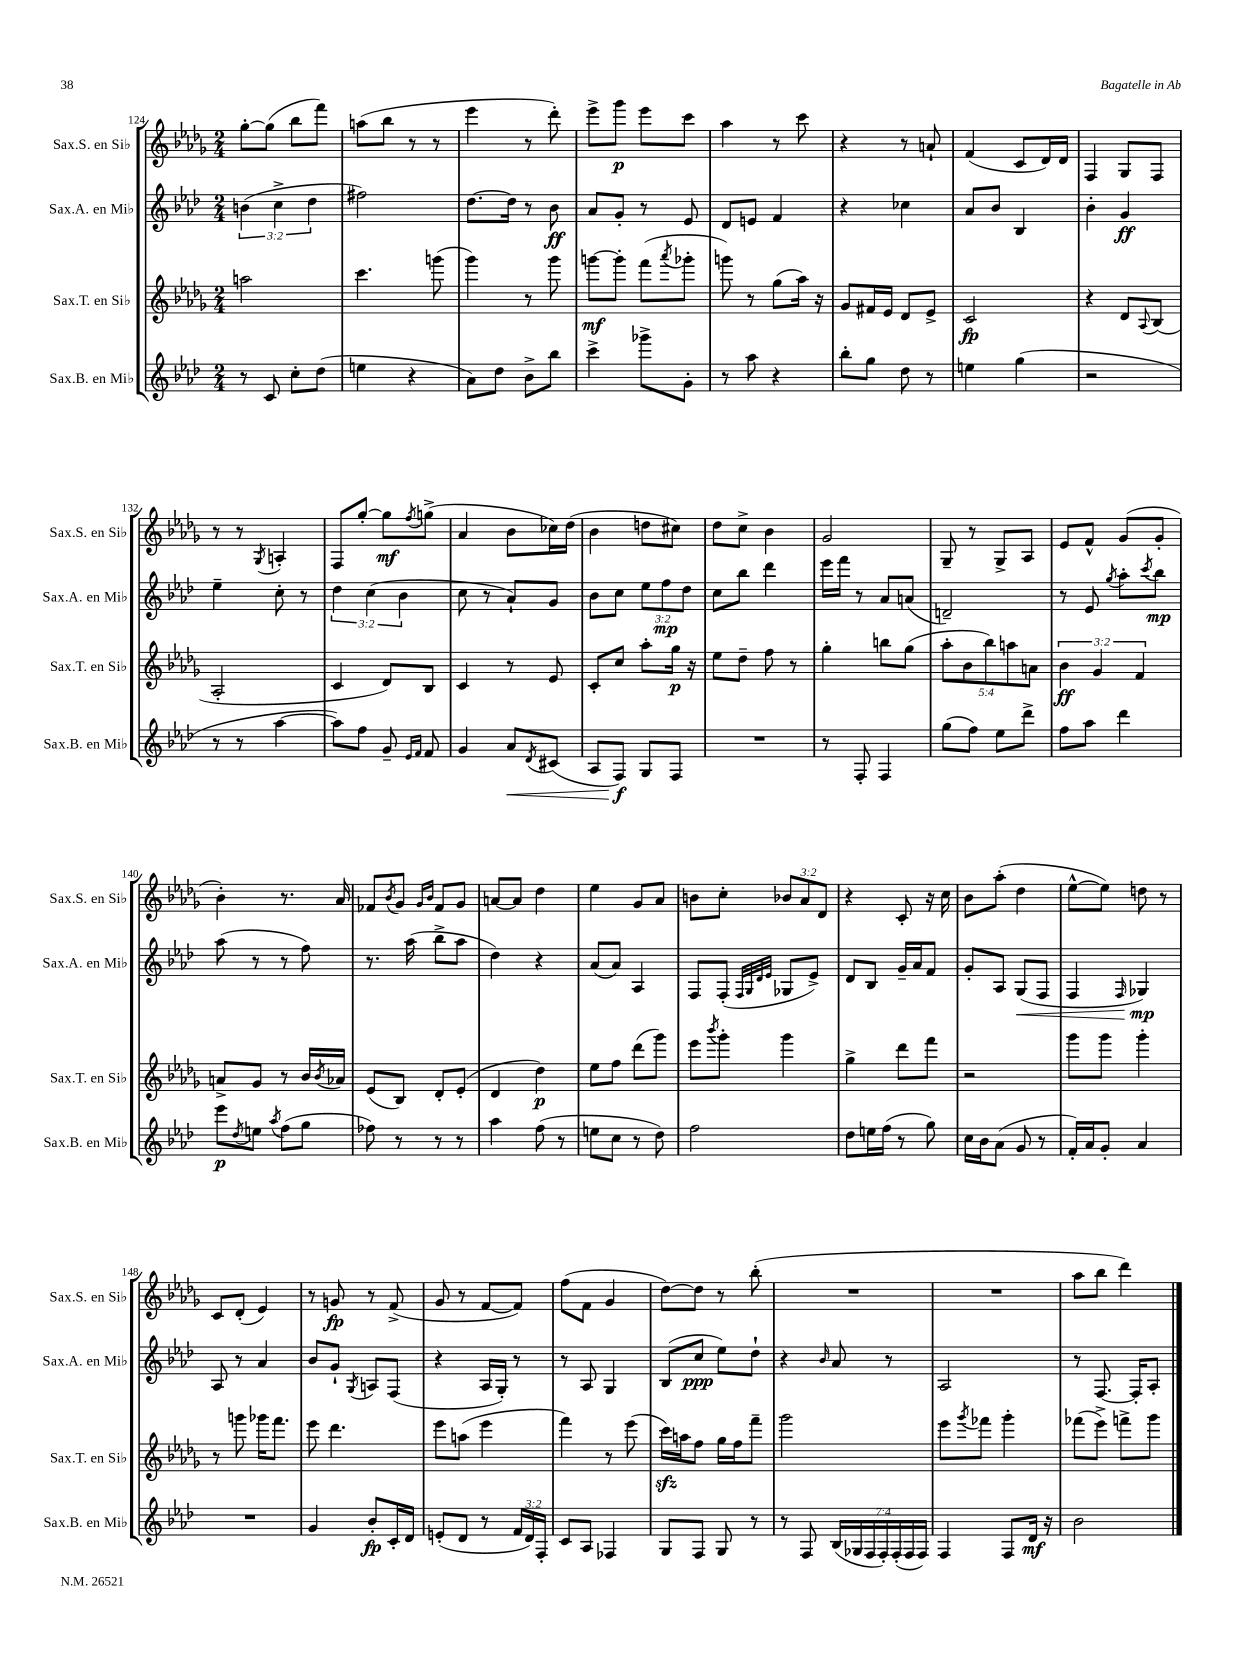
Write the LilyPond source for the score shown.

<<
\new StaffGroup <<
\new Staff = "s0" \with { instrumentName = "Sax.S. en Sib" shortInstrumentName = "Sax.S. en Sib" } {
    \clef treble \key des \major \numericTimeSignature \time 2/4 \override Staff.TupletNumber.text = #tuplet-number::calc-fraction-text
    ges''8~-. ges''8( bes''8 f'''8) |
    a''8( bes''8 r8 r8 |
    ees'''4 r8 des'''8-.) |
    ees'''8-> ges'''8\p ees'''8 c'''8 |
    aes''4 r8 c'''8 |
    r4 r8 a'8-! |
    f'4( c'8 des'16) des'16 |
    f4 ges8 f8 |
    r8 r8 \acciaccatura { ges8 } a4-. |
    f8 ges''8~-. ges''8\mf \acciaccatura { f''8 } g''8->( |
    aes'4 bes'8 ces''16) des''16( |
    bes'4 d''8 cis''8) |
    des''8 c''8-> bes'4 |
    ges'2 |
    ges8-- r8 ges8-> aes8 |
    ees'8 f'8-^ ges'8( ges'8-. |
    bes'4-.) r8. aes'16 |
    fes'8 \acciaccatura { bes'8 } ges'8 \grace { ges'16 bes'16 } fes'8 ges'8 |
    a'8~ a'8 des''4 |
    ees''4 ges'8 aes'8 |
    b'8 c''8-. \tuplet 3/2 { bes'8 aes'8 des'8 } |
    r4 c'8-. r16 c''16 |
    bes'8 aes''8-.( des''4 |
    ees''8~-^ ees''8) d''8 r8 |
    c'8 des'8-.( ees'4) |
    r8 g'8\fp r8 f'8->( |
    ges'8 r8 f'8~ f'8) |
    f''8( f'8 ges'4 |
    des''8~) des''8 r8 bes''8-.( |
    R2 |
    R2 |
    aes''8 bes''8 des'''4) \bar "|." |
}
\new Staff = "s1" \with { instrumentName = "Sax.A. en Mib" shortInstrumentName = "Sax.A. en Mib" } {
    \clef treble \key aes \major \numericTimeSignature \time 2/4 \override Staff.TupletNumber.text = #tuplet-number::calc-fraction-text
    \tuplet 3/2 { b'4( c''4-> des''4 } |
    fis''2) |
    des''8.~ des''16 r8 bes'8\ff |
    aes'8 g'8-. r8 ees'8 |
    des'8 e'8 f'4 |
    r4 ces''4 |
    aes'8 bes'8 bes4 |
    bes'4-. g'4\ff |
    ees''4-- c''8-. r8 |
    \tuplet 3/2 { des''4 c''4( bes'4 } |
    c''8 r8 aes'8-!) g'8 |
    bes'8 c''8 \tuplet 3/2 { ees''8 f''8\mp des''8 } |
    c''8 bes''8 des'''4 |
    ees'''16 f'''16 r8 aes'8 a'8( |
    d'2--) |
    r8 ees'8 \acciaccatura { g''8 } aes''8-. \acciaccatura { c'''8 } bes''8\mp |
    aes''8( r8 r8 f''8) |
    r8. aes''16( bes''8-> aes''8 |
    des''4) r4 |
    aes'8( aes'8) aes4 |
    f8 f8-.( \grace { f32 g32 des'32 ees'32 } ges8 ees'8->) |
    des'8 bes8 g'16-- aes'16 f'8 |
    g'8-. aes8 g8\<( f8 |
    f4 \grace { f16 } ges4\mp\!) |
    aes8 r8 aes'4 |
    bes'8 g'8-! \acciaccatura { g8 } a8 f8( |
    r4 aes16 g16-.) r8 |
    r8 aes8 g4 |
    bes8( c''8\ppp ees''8) des''8-! |
    r4 \grace { bes'16 } aes'8 r8 |
    aes2 |
    r8 f8.~ f16-. aes8-. \bar "|." |
}
\new Staff = "s2" \with { instrumentName = "Sax.T. en Sib" shortInstrumentName = "Sax.T. en Sib" } {
    \clef treble \key des \major \numericTimeSignature \time 2/4 \override Staff.TupletNumber.text = #tuplet-number::calc-fraction-text
    a''2 |
    c'''4. g'''8( |
    ges'''4) r8 ges'''8 |
    g'''8~\mf g'''8-. f'''8( \acciaccatura { aes'''8 } ges'''8-. |
    g'''8) r8 ges''8( aes''16) r16 |
    ges'8 fis'16 ees'16 des'8 ees'8-> |
    c'2\fp |
    r4 des'8 \appoggiatura { aes8 } bes8( |
    aes2-. |
    c'4 des'8) bes8 |
    c'4 r8 ees'8 |
    c'8-. c''8 aes''8-. ges''16\p r16 |
    ees''8 des''8-- f''8 r8 |
    ges''4-. b''8 ges''8( |
    \tuplet 5/4 { aes''8-. bes'8 bes''8) a''8 a'8 } |
    \tuplet 3/2 { bes'4\ff ges'4 f'4 } |
    a'8-> ges'8 r8 bes'16 \acciaccatura { bes'8 } aes'16 |
    ees'8( bes8) des'8-. ees'8-.( |
    des'4 des''4\p) |
    ees''8 f''8 des'''8( ges'''8) |
    ees'''8 \acciaccatura { bes'''8 } ges'''8-. ges'''4 |
    ges''4-> des'''8 f'''8 |
    r2 |
    ges'''8 ges'''8 ges'''4-. |
    r8 g'''8 ges'''16 f'''8. |
    ees'''8 des'''4. |
    ees'''8 a''8( ees'''4 |
    f'''4) r8 ees'''8( |
    c'''16\sfz) a''16 f''8 ges''16 f''16 f'''8-- |
    ges'''2 |
    ees'''8 \acciaccatura { ges'''8 } fes'''8 ges'''4-. |
    fes'''8( ees'''8->) f'''8-> ges'''8 \bar "|." |
}
\new Staff = "s3" \with { instrumentName = "Sax.B. en Mib" shortInstrumentName = "Sax.B. en Mib" } {
    \clef treble \key aes \major \numericTimeSignature \time 2/4 \override Staff.TupletNumber.text = #tuplet-number::calc-fraction-text
    r8 c'8 c''8-. des''8( |
    e''4 r4 |
    aes'8) des''8 bes'8-> bes''8 |
    c'''4-> ges'''8-> g'8-. |
    r8 aes''8 r4 |
    bes''8-. g''8 des''8 r8 |
    e''4 g''4( |
    r2 |
    r8 r8 aes''4~ |
    aes''8) f''8 g'8-- \grace { ees'16 f'16 } f'8 |
    g'4 aes'8\< \acciaccatura { des'8 } cis'8( |
    aes8 f8\f\!) g8 f8 |
    R2 |
    r8 f8-. f4 |
    g''8( f''8) ees''8 des'''8-> |
    f''8 aes''8 des'''4 |
    ees'''8\p \acciaccatura { des''8 } e''8 \acciaccatura { aes''8 } f''8( g''8 |
    fes''8) r8 r8 r8 |
    aes''4 f''8( r8 |
    e''8 c''8 r8 des''8) |
    f''2 |
    des''8 e''16 f''16( r8 g''8) |
    c''16 bes'16 aes'8( g'8 r8 |
    f'16-.) aes'16 g'8-. aes'4 |
    R2 |
    g'4 bes'8-.\fp c'16-. des'16 |
    e'8-.( des'8 r8 \tuplet 3/2 { f'16 des'16) f16-. } |
    c'8 aes8 fes4 |
    g8 f8 g8 r8 |
    r8 f8 \tuplet 7/4 { bes16( ges16 f16 f16-.) f16-.( f16 f16) } |
    f4 f8 des'16\mf r16 |
    bes'2 \bar "|." |
}
>>
>>
\layout { \context { \Score currentBarNumber = #124 } }
